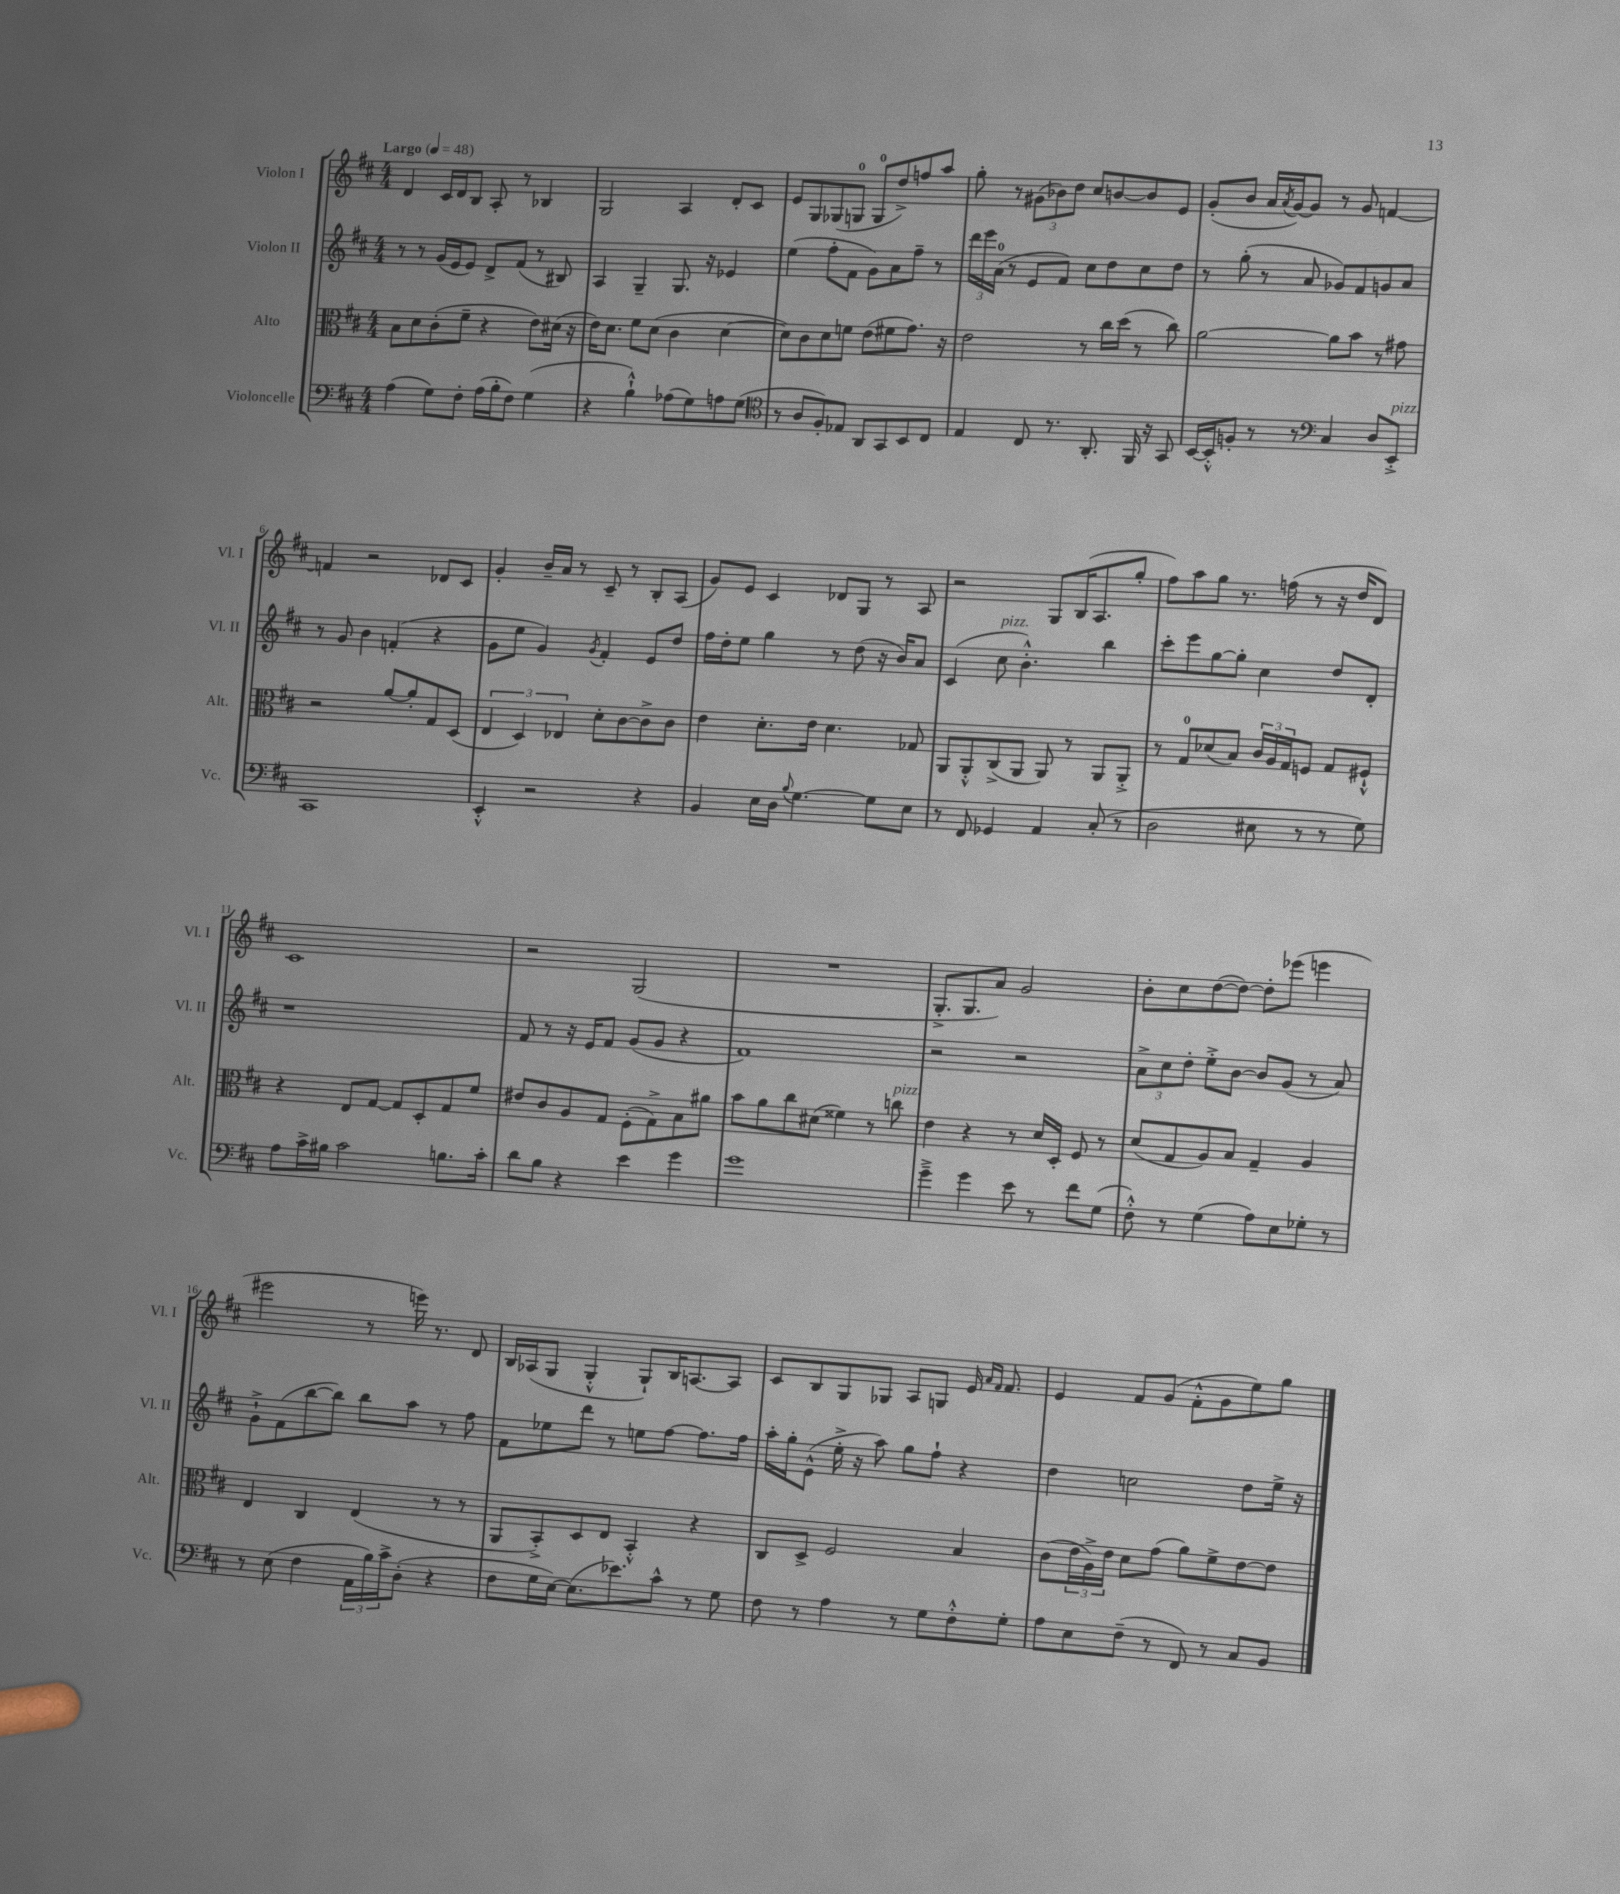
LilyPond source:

<<
\new StaffGroup <<
\new Staff = "s0" \with { instrumentName = "Violon I" shortInstrumentName = "Vl. I" } {
    \clef treble \key d \major \numericTimeSignature \time 4/4 \tempo "Largo" 4 = 48
    d'4 cis'16 d'16 b8 a8-. r8 bes4 |
    g2 a4 d'8-. cis'8 |
    e'8 g8 ges8( g8-0 g8-0 d''8->) f''8 a''8 |
    g''8-. r8 \tuplet 3/2 { gis'8( bes'8) d''8 } cis''8 b'8~ b'8 e'8 |
    g'8-.( b'8 a'16 \acciaccatura { a'8 } g'16~) g'8 r8 g'8 f'4~ |
    f'4 r2 des'8 cis'8 |
    g'4-. b'16-- a'16 r8 cis'8-- r8 b8-. a8( |
    g'8) e'8 cis'4 des'8 g8 r8 a8 |
    r2 g8 b16( a8. g''8-. |
    fis''8) a''8 g''8 r8. f''16( r8 r16 d''16 d'8) |
    cis'1 |
    r2 g2( |
    R1 |
    g8.-.-> g8. a'8) g'2 |
    b'8-. cis''8 d''8~( d''8~) d''8-. ees'''8( e'''4 |
    eis'''2 r8 e'''16) r8. d'8 |
    b16 aes16( g8 g4-.-^ g8-!) b16 a8.~ a8 |
    cis'8 b8 g8 ges8 a8 g8 e'16 \grace { a'16 fis'16 } fis'8. |
    e'4 fis'8 g'8( fis'8-.-^ g'8 e''8) g''8 \bar "|." |
}
\new Staff = "s1" \with { instrumentName = "Violon II" shortInstrumentName = "Vl. II" } {
    \clef treble \key d \major \numericTimeSignature \time 4/4
    r8 r8 g'16( e'16 e'8) d'8-> fis'8( r8 bis8) |
    a4 g4-- g8. r16 ees'4 |
    e''4( fis''8-. fis'8 g'8) a'8 fis''8-- r8 |
    \tuplet 3/2 { d'''16 e'''16 a'16-0( } r8 e'8 fis'8) cis''8 d''8 cis''8 d''8 |
    r8 g''8-.( r8 a'8 ges'8) fis'8 g'8 a'8 |
    r8 g'8 b'4 f'4-.( r4 |
    g'8 e''8 g'4) \acciaccatura { g'8 } fis'4-. e'8 d''8 |
    fis''16 d''16-. e''8 g''4 r8 d''8( r16 b'16) a'8 |
    cis'4( cis''8^\markup { \italic "pizz." } b'4.-.-^) b''4 |
    cis'''8-. e'''8 g''8~ g''8-. cis''4 d''8 d'8-. |
    r1 |
    fis'8 r8 r16 e'16 fis'8 g'8( g'8 r4 |
    fis'1) |
    r2 r2 |
    \tuplet 3/2 { a'8-> cis''8 d''8-. } e''8-.-> b'8~ b'8 g'8( r8 a'8) |
    g'8-!-> fis'8( b''8~ b''8) b''8 a''8 r8 fis''8 |
    fis'8 ees''8 d'''8 r8 e''8 fis''8~ fis''8. fis''16 |
    a''16-. g''16-. e'8-^( e''16-.-> r16 a''8) g''8 fis''8-! r4 |
    d''4 c''2 d''8 e''16-> r16 \bar "|." |
}
\new Staff = "s2" \with { instrumentName = "Alto" shortInstrumentName = "Alt." } {
    \clef alto \key d \major \numericTimeSignature \time 4/4
    b8 d'8 cis'8-.( fis'8-- r4 e'8) dis'16( r16 |
    e'16) d'8. fis'8 d'8( cis'4 d'4~ |
    d'8) cis'8 d'8 f'8 e'8( fis'8 g'8.) r16 |
    e'2 r8 cis''16 d''16( r8 cis''8) |
    a'2~ a'8 b'8 r8 gis'8 |
    r2 a'8~ a'8-. g8 d8( |
    \tuplet 3/2 { e4 d4) ees4 } d'8-. cis'8~ cis'8-> cis'8 |
    e'4 d'8.-. e'16 d'4. ges8 |
    a,8 a,8-.-^ cis8->( a,8 a,8) r8 a,8 a,8-.-> |
    r8 g8-0 des'8( b8) \tuplet 3/2 { cis'16 a16 g16 } f8 g8 fis8-!-^ |
    r4 e8 g8~ g8 d8-. g8 fis'8 |
    eis'8 cis'8 a8 g8 fis8-.( g8->) b8 ais'8 |
    b'8 a'8 cis''8 dis'8( fisis'4) r8 c''8^\markup { \italic "pizz." } |
    e'4 r4 r8 d'16 d16-. fis8 r8 |
    d'8( g8 a8) b8 g4-- a4 |
    e4 cis4 e4( r8 r8 |
    a,8 b,8-.->) d8 e8 b,4-.-^ r4 |
    cis8 d8-> fis2 b4 |
    cis'8( \tuplet 3/2 { e'16 a16->) e'16 } d'8 g'8( a'8) fis'8-> e'8~ e'8 \bar "|." |
}
\new Staff = "s3" \with { instrumentName = "Violoncelle" shortInstrumentName = "Vc." } {
    \clef bass \key d \major \numericTimeSignature \time 4/4
    a4( g8) fis8-. a16( b16-. fis8) g4( |
    r4 b4-!-^) aes8( g8) a8 g8( |
    \clef tenor r8 a8 fis8-.) ees8 a,8 g,8 b,8 cis8 |
    e4 cis8 r8. a,8.-. fis,16 r16 g,8 |
    b,16~ b,16-.-^ f8-. r8 r8 \clef bass cis4 d8 e,8-.->^\markup { \italic "pizz." } |
    cis,1 |
    e,4-.-^ r2 r4 |
    b,4 e16 d16 \appoggiatura { b8 } g4.~ g8 e8 |
    r8 fis,8 ges,4 a,4 cis8-.( r8 |
    d2 eis8 r8 r8 g8) |
    a8 cis'16-> bis16 cis'2 b8. cis'16-. |
    d'8 b8 r4 e'4 g'4 |
    g'1 |
    g'4---> g'4 e'8 r8 fis'8 g8( |
    fis8-.-^) r8 g4( a8) e8 ges8-. r8 |
    r8 e8( fis4 \tuplet 3/2 { a,16 b16) cis'16-> } d8-.( r4 |
    fis8 g16 e16~) e8.( ees'8.) cis'8-^ r8 g8 |
    fis8 r8 a4 r8 g8 fis8-.-^ g8-. |
    a8 e8 fis8--( r8 fis,8) r8 cis8 b,8 \bar "|." |
}
>>
>>
